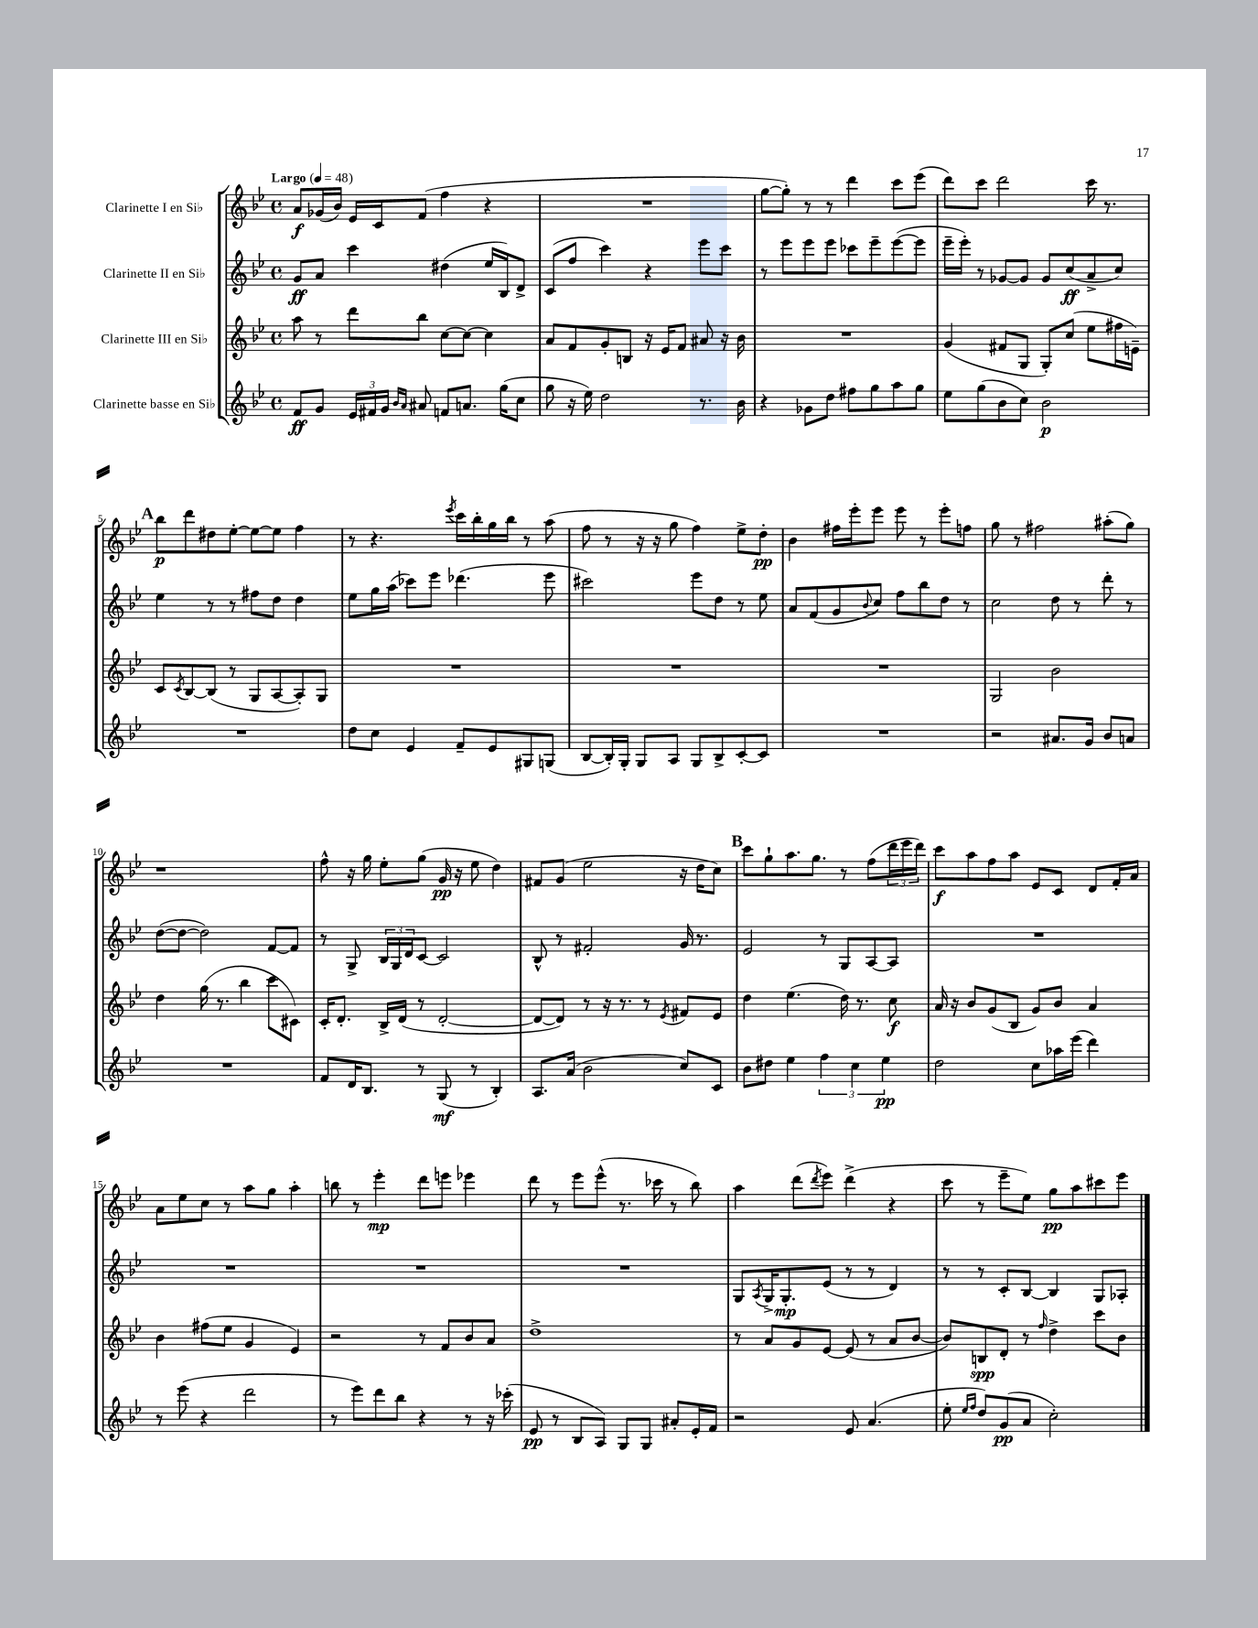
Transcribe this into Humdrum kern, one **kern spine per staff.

**kern	**kern	**kern	**kern
*staff4	*staff3	*staff2	*staff1
*clefG2	*clefG2	*clefG2	*clefG2
*k[b-e-]	*k[b-e-]	*k[b-e-]	*k[b-e-]
*M4/4	*M4/4	*M4/4	*M4/4
*met(c)	*met(c)	*met(c)	*met(c)
*MM48	*MM48	*MM48	*MM48
8f/L	8aa\	8g/L	8a/L
8g/J	8r	8a/J	(16g-/L
.	.	.	16b-/JJ)
24e-/LL	8ddd\L	4ccc\	16e-/LL
24f#/	.	.	.
.	.	.	16c/J
24g/JJ	.	.	.
16qqb-/LL	.	.	.
16qqa/JJ	.	.	.
8a#/	8bb-\J	.	(8f/J
8f/L	[8cc\L	(4dd#\	4ff\
8.a/J	8cc\_J	.	.
.	4cc\]	16ee-/LL	4r
(16gg\LK	.	16B-/J)	.
8cc\J	.	8d^/J	.
=	=	=	=
8gg\	8a/L	(8c/L	1r
16r	8f/	8ff/J	.
16ee-\)	.	.	.
2dd\	8g'/	4ccc\)	.
.	8B/J	.	.
.	16r	4r	.
.	16e-/LK	.	.
.	8f/J	.	.
8.r	8a#/	8eee-\L	.
.	16r	8ccc\J	.
16b-\	16b-\	.	.
=	=	=	=
4r	1r	8r	[8gg\L
.	.	8eee-\L	8gg'\]J)
8g-\L	.	8eee-\	8r
8dd\J	.	8eee-\J	8r
8ff#\L	.	8ccc-\L	4ddd\
8gg\	.	8eee-~\	.
8aa\	.	([8eee-\	8ccc\L
8gg\J	.	8eee-\]J	(8eee-\J
=	=	=	=
8ee-\L	(4g/	16eee-~\LL	8ddd\L)
.	.	16eee-'\JJ)	.
(8gg\	.	8r	8ccc\J
8b-\	8f#/L	[8g-/L	2ddd\
8cc\J)	8G/J	8g-/]J	.
2b-\	8G'/L)	8g-/L	.
.	(8cc/J	(8cc/	.
.	8ee-\L	8a^/	16ccc\
.	.	.	8.r
.	16ff#\L	8cc/J)	.
.	16e~\JJ)	.	.
=	=	=	=
1r	8c/L	4ee-\	8bb-\L
.	8qc/	.	.
.	[8B-/	.	8ddd\
.	(8B-/]J	8r	8dd#\
.	8r	8r	[8ee-'\J
.	8G/L	8ff#\L	8ee-\_L
.	[8A/	8dd\J	8ee-\]J
.	8A'/])	4dd\	4ff\
.	8G/J	.	.
=	=	=	=
8dd\L	1r	8ee-\L	8r
8cc\J	.	16gg\L	4.r
.	.	(16aa\JJ	.
4e-/	.	8ccc-\L)	.
.	.	8eee-\J	.
.	.	.	8qeee-/
8f~/L	.	(4.ddd-\	16ccc\LL
.	.	.	16bb-'\
8e-/	.	.	16gg\
.	.	.	16bb-\JJ
8G#/	.	.	8r
(8G/J	.	8eee-\	(8aa\
=	=	=	=
[8B-/L	1r	2ccc#\)	8ff\
16B-'/]L)	.	.	8r
16G'/JJ	.	.	.
8G/L	.	.	16r
.	.	.	16r
8A/J	.	.	8gg\
8G/L	.	8eee-\L	4ff\)
8B-^/	.	8dd\J	.
[8c'/	.	8r	8ee-^\L
8c/]J	.	8ee-\	8dd'\J
=	=	=	=
1r	1r	8a/L	4b-\
.	.	(8f/	.
.	.	8g/	16ff#\LL
.	.	.	16eee-'\J
.	.	8qqb-/	.
.	.	8cc/J)	8eee-\J
.	.	8ff\L	8eee-\
.	.	8bb-\	8r
.	.	8dd\J	8eee-'\L
.	.	8r	8ff\J
=	=	=	=
2r	2G/	2cc\	8gg\
.	.	.	8r
.	.	.	2ff#\
8.a#/L	2b-\	8dd\	.
.	.	8r	.
16g/Jk	.	.	.
8b-/L	.	8ddd'\	(8aa#'\L
8a/J	.	8r	8gg\J)
=	=	=	=
1r	4dd\	([8dd\L	1r
.	.	8dd\_J	.
.	(16gg\	2dd\])	.
.	8.r	.	.
.	4bb-\	.	.
.	8ccc\L	[8f/L	.
.	8c#\J)	8f/]J	.
=	=	=	=
8f/L	16c'/LK	8r	8ff^^\
.	8.d'/J	.	.
16d/K	.	8G^/	16r
8.B-/J	.	.	16gg\
.	16B-^/LL	24B-/LL	8ee-'\L
.	.	24G/	.
.	(16d/JJ	.	.
.	.	24d/J	.
8r	8r	[8c/J	(8gg\J
(8G/	[2d'/	2c/]	16g/
.	.	.	16r
8r	.	.	8ee-\
4B-'/)	.	.	4dd\)
=	=	=	=
8.A/L	8d/_L	8B-^^/	8f#/L
.	8d/]J)	8r	(8g/J
(16a/Jk	.	.	.
2b-\	8r	2f#'/	2ee-\
.	16r	.	.
.	8.r	.	.
.	8r	.	.
.	8qe-/	.	.
8cc/L)	8f#/L	16g/	16r
.	.	8.r	16dd\LK
8c/J	8e-/J	.	8cc\J)
=	=	=	=
8b-\L	4dd\	2e-/	8ccc\L
8dd#\J	.	.	8gg`\
4ee-\	(4.ee-\	.	8.aa\
.	.	.	8.gg\J
6ff\	.	8r	.
.	16dd\)	8G/L	8r
6cc\	.	.	.
.	8.r	.	.
.	.	[8A/	(8ff\L
6ee-\	.	.	.
.	8cc\	8A/]J	24ddd\L
.	.	.	24eee-\
.	.	.	24ddd\JJ)
=	=	=	=
2dd\	16a/	1r	8ccc\L
.	16r	.	.
.	8b-/L	.	8aa\
.	(8g/	.	8ff\
.	8B-/J	.	8aa\J
8cc\L	8g/L)	.	8e-/L
16aa-\L	8b-/J	.	8c/J
(16eee-\JJ	.	.	.
4ddd\)	4a/	.	8d/L
.	.	.	16f'/L
.	.	.	16a/JJ
=	=	=	=
8r	4b-\	1r	8a\L
(8eee-\	.	.	8ee-\
4r	(8ff#\L	.	8cc\J
.	8ee-\J	.	8r
2ddd\	4g/	.	8aa\L
.	.	.	8gg\J
.	4e-/)	.	4aa'\
=	=	=	=
8r	2r	1r	8bb\
8eee-\L)	.	.	8r
8ddd\	.	.	4eee-'\
8bb-\J	.	.	.
4r	8r	.	8ddd\L
.	8f/L	.	8eee\J
8r	8b-/	.	4eee-\
16r	8a/J	.	.
(16ccc-'\	.	.	.
=	=	=	=
8e-/	1dd^	1r	8ddd\
8r	.	.	8r
8B-/L	.	.	8eee-\L
8A/J)	.	.	(8eee-^^\J
8G/L	.	.	8.r
8G/J	.	.	.
.	.	.	16ccc-\
8a#'/L	.	.	8r
16e-'/L	.	.	8bb-\)
16f/JJ	.	.	.
=	=	=	=
2r	8r	8G/L	4aa\
.	.	8qA/	.
.	8a/L	16G^/K	.
.	.	8.G'/	.
.	8g/	.	(8ddd\L
.	.	.	8qddd/
.	[8e-/J	(8e-/J	8eee-\J)
8e-/	(8e-/]	8r	(4ddd^\
(4.a/	8r	8r	.
.	8a/L	4d/)	4r
.	[8b-/J	.	.
=	=	=	=
8ee-'\	8b-/]L)	8r	8ccc\
16qqee-/LL	.	.	.
16qqff/JJ	.	.	.
8dd/L)	8B/	8r	8r
(8g/	8d'/J	8c'/L	8eee-~\L
8a/J	8r	[8B-/J	8ee-\J)
.	16qqff/	.	.
2cc'\)	4dd^\	4B-/]	8gg\L
.	.	.	8aa\
.	8ccc\L	8G/L	8ccc#\
.	8b-\J	8A-'/J	8eee-\J
==	==	==	==
*-	*-	*-	*-
